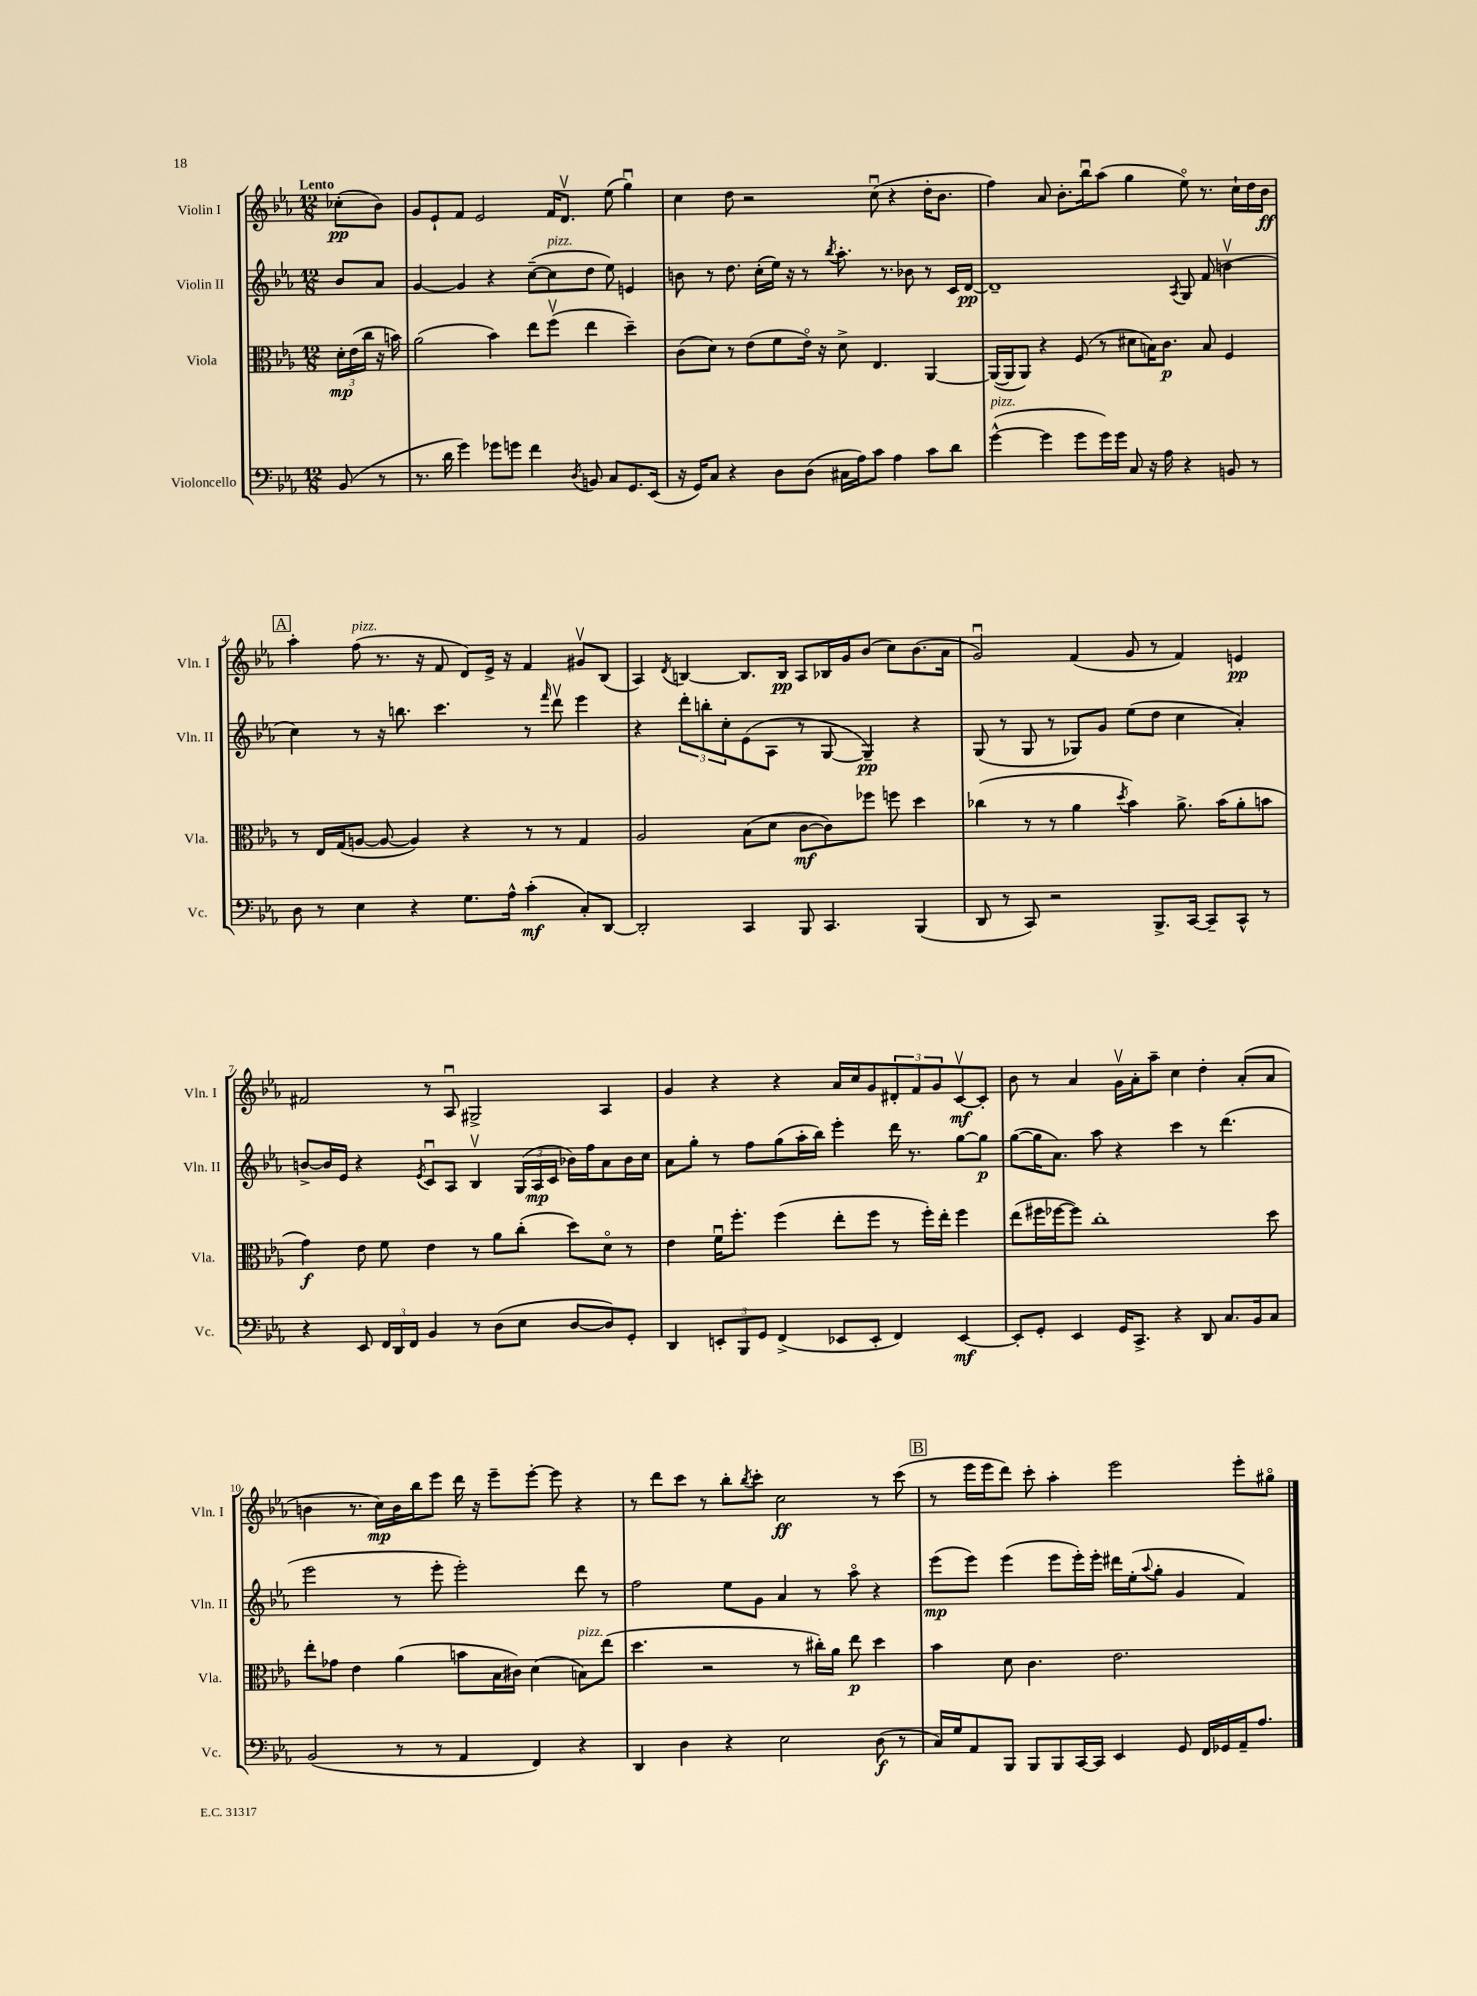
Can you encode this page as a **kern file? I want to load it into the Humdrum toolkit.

**kern	**kern	**kern	**kern
*staff4	*staff3	*staff2	*staff1
*clefF4	*clefC3	*clefG2	*clefG2
*k[b-e-a-]	*k[b-e-a-]	*k[b-e-a-]	*k[b-e-a-]
*M12/8	*M12/8	*M12/8	*M12/8
(8BB-	24d'	8b-	(8cc-'
.	(24e-	.	.
.	24cc	.	.
8r	16r	8a-	8b-)
.	16b)	.	.
=	=	=	=
8.r	(2a-	[4g	8g
.	.	.	8e-`
16d	.	.	.
4g)	.	4g]	8f
.	.	.	2e-
8g-	4b-)	4r	.
8g	.	.	.
4f	8ee-	([8cc~	.
.	(8ffv	8cc]	16f
.	.	.	8.dv
8qD	.	.	.
8BB	4ee-	8dd	.
8C	.	8ee-)	(8ee-
8.GG	4dd~)	4e	4ggu)
(16EE-	.	.	.
=	=	=	=
16r	(8c	8b	4cc
16GG)	.	.	.
8C	8d)	8r	.
4r	8r	8.dd	8dd
.	(8e-	.	2r
.	.	(16cc'	.
8D	8f	16ee-)	.
.	.	16r	.
(8D	16e-o)	8r	.
.	16r	.	.
.	.	8qbb-	.
16C#	8d^	8.aa-'	.
16A-)	.	.	.
8c	4.E-	.	(8ccu
.	.	8.r	.
4A-	.	.	4r
.	.	8b-	.
8c	[4AA-	8r	16dd'
.	.	.	8.b-
8d	.	16c	.
.	.	[16d	.
=	=	=	=
([4g^^	(16AA-_	1d~]	4ff)
.	16AA-]	.	.
.	8AA-)	.	.
4g]	4r	.	8a-
.	.	.	8.b-'
8g	(8F	.	.
.	.	.	16bb-u
16g)	8r	.	(8aa-
16g	.	.	.
8C	8d#	.	4gg
16r	16B)	.	.
16A-	8.c	.	.
.	.	8qA-	.
4r	.	8G	8ee-o)
.	8B	(8f	8.r
8BB	4F	4bv	.
.	.	.	16cc`
8r	.	.	16dd
.	.	.	16b-
=	=	=	=
8D	8r	4cc)	4aa-'
8r	16E-	.	.
.	(16G	.	.
4E-	[8A	8r	(8ff
.	8A_	16r	8.r
.	.	8.bb	.
4r	4A])	.	.
.	.	.	16r
.	.	4.ccc	8f
8.G	4r	.	8d)
.	.	.	16e-^
16A-^^	.	.	16r
(4c'	8r	8r	4f
.	.	16qqfff	.
.	8r	8dddv	.
8C')	4G	4eee-	8g#v
[8DD	.	.	(8B-
=	=	=	=
2DD']	2A-	4r	4A-)
.	.	.	8qd
.	.	12ddd'	[4B
.	.	12bb'	.
.	.	12cc'	.
4CC	(8B-	(8e-	8.B]
.	8d	8A-	.
.	.	.	16B
8BBB-	[8c	8r	8A-
4.CC	8c])	[8G	16B-
.	.	.	16g
.	8ff-	4G~])	(8b-
.	8ff	.	8cc)
(4BBB-	4dd	4r	(8.b-
.	.	.	16a-
=	=	=	=
8DD	(4cc-	(8G	2gu)
8r	.	8r	.
8CC)	8r	8G	.
2r	8r	8r	.
.	4a-	8G-)	(4f
.	.	8g	.
.	8qdd	.	.
.	4b-)	(8ee-	8g
8.BBB-^	.	8dd	8r
.	8.a-^	4cc	4f)
[16CC	.	.	.
8CC~]	.	.	.
.	(16b-	.	.
8CC^^	8a-'	4a-')	4e
8r	8b	.	.
=	=	=	=
4r	4g)	[8b^	2f#
.	.	16b]	.
.	.	16e-	.
8EE-	8e-	4r	.
24FF	8f	.	.
24DD	.	.	.
24FF	.	.	.
.	.	8qe-	.
4BB-	4e-	8cu	8r
.	.	8A-	8A-u
8r	8r	4B-v	2G#^
(8D	8a-	.	.
8E-	(8cc'	(24G	.
.	.	24A-	.
.	.	24c	.
[8D	8dd)	16b-)	.
.	.	16ff	.
8D])	8do	8a-	4A-
8GG'	8r	16b-	.
.	.	16cc	.
=	=	=	=
4DD	4e-	8a-	4g
.	.	8gg'	.
12EE'	16fu	8r	4r
.	8.ff'	.	.
12BBB-	.	.	.
.	.	8ff	.
12GG	.	.	.
(4FF^	(4ff	(8gg	4r
.	.	16aa-'	.
.	.	16bb-)	.
8EE-	8ee-'	4eee-'	16a-
.	.	.	16cc
8EE-'	8ff	.	8g
4FF)	8r	16ddd	12d#'
.	.	8.r	.
.	.	.	12f
.	16ff')	.	.
.	.	.	12g
.	16ee-'	.	.
[4EE-	4ff	[8gg	[8cv
.	.	8gg]	8c']
=	=	=	=
8EE-']	(8ee-	([8gg	8b-
8GG'	16ff#	16gg]	8r
.	[16ff-	8.a-)	.
4EE-	8ff-])	.	4a-
.	1cc'	8aa-	.
16GG	.	4r	16gv
8.CC^	.	.	16a-'
.	.	.	8aa-~
4r	.	4ccc	4cc
8DD	.	8r	4dd'
8.C	.	(4.ddd	.
.	.	.	(8a-'
16BB-	.	.	.
8C	8dd	.	8a-
=	=	=	=
(2BB-	8ee-'	2eee-	4b
.	8g-	.	.
.	4e-	.	8.r
.	.	.	16cc)
8r	(4a-	8r	16b
.	.	.	16bb-
8r	.	8eee-'	8eee-
4AA-	8b	2eee-')	16ddd
.	.	.	16r
.	16B-	.	8eee-~
.	16c#)	.	.
4FF)	(4d	.	[8eee-'
.	.	.	8eee-]
4r	8B)	8ddd	4r
.	(8ee-	8r	.
=	=	=	=
4DD	4.dd	2ff	8r
.	.	.	8ddd
4D	.	.	8ccc
.	2r	.	8r
4r	.	8ee-	8bb-'
.	.	.	8qbb-
.	.	8g	8ccc'
2E-	.	4a-	2cc
.	8r	.	.
.	16cc#')	8r	.
.	16a-	.	.
.	8ee-	8aa-o	.
(8D	4dd	4r	8r
8r	.	.	(8ccc
=	=	=	=
16C)	4b-	(8eee-	8r
16G	.	.	.
8AA-	.	8eee-)	16eee-
.	.	.	16eee-
8BBB-	8d	(4eee-	8ddd)
8BBB-	4.c	.	8ccc'
8BBB-	.	8eee-	4aa-'
[16CC	.	16eee-')	.
16CC]	.	16eee-'	.
4EE-	2.e-	16ddd#	2eee-
.	.	(16ee-'	.
.	.	8qqaa-	.
.	.	8gg'	.
8GG	.	4g	.
16FF	.	.	.
16GG-	.	.	.
16AA-~	.	4f)	8eee-'
8.A-	.	.	.
.	.	.	8gg#o
==	==	==	==
*-	*-	*-	*-
